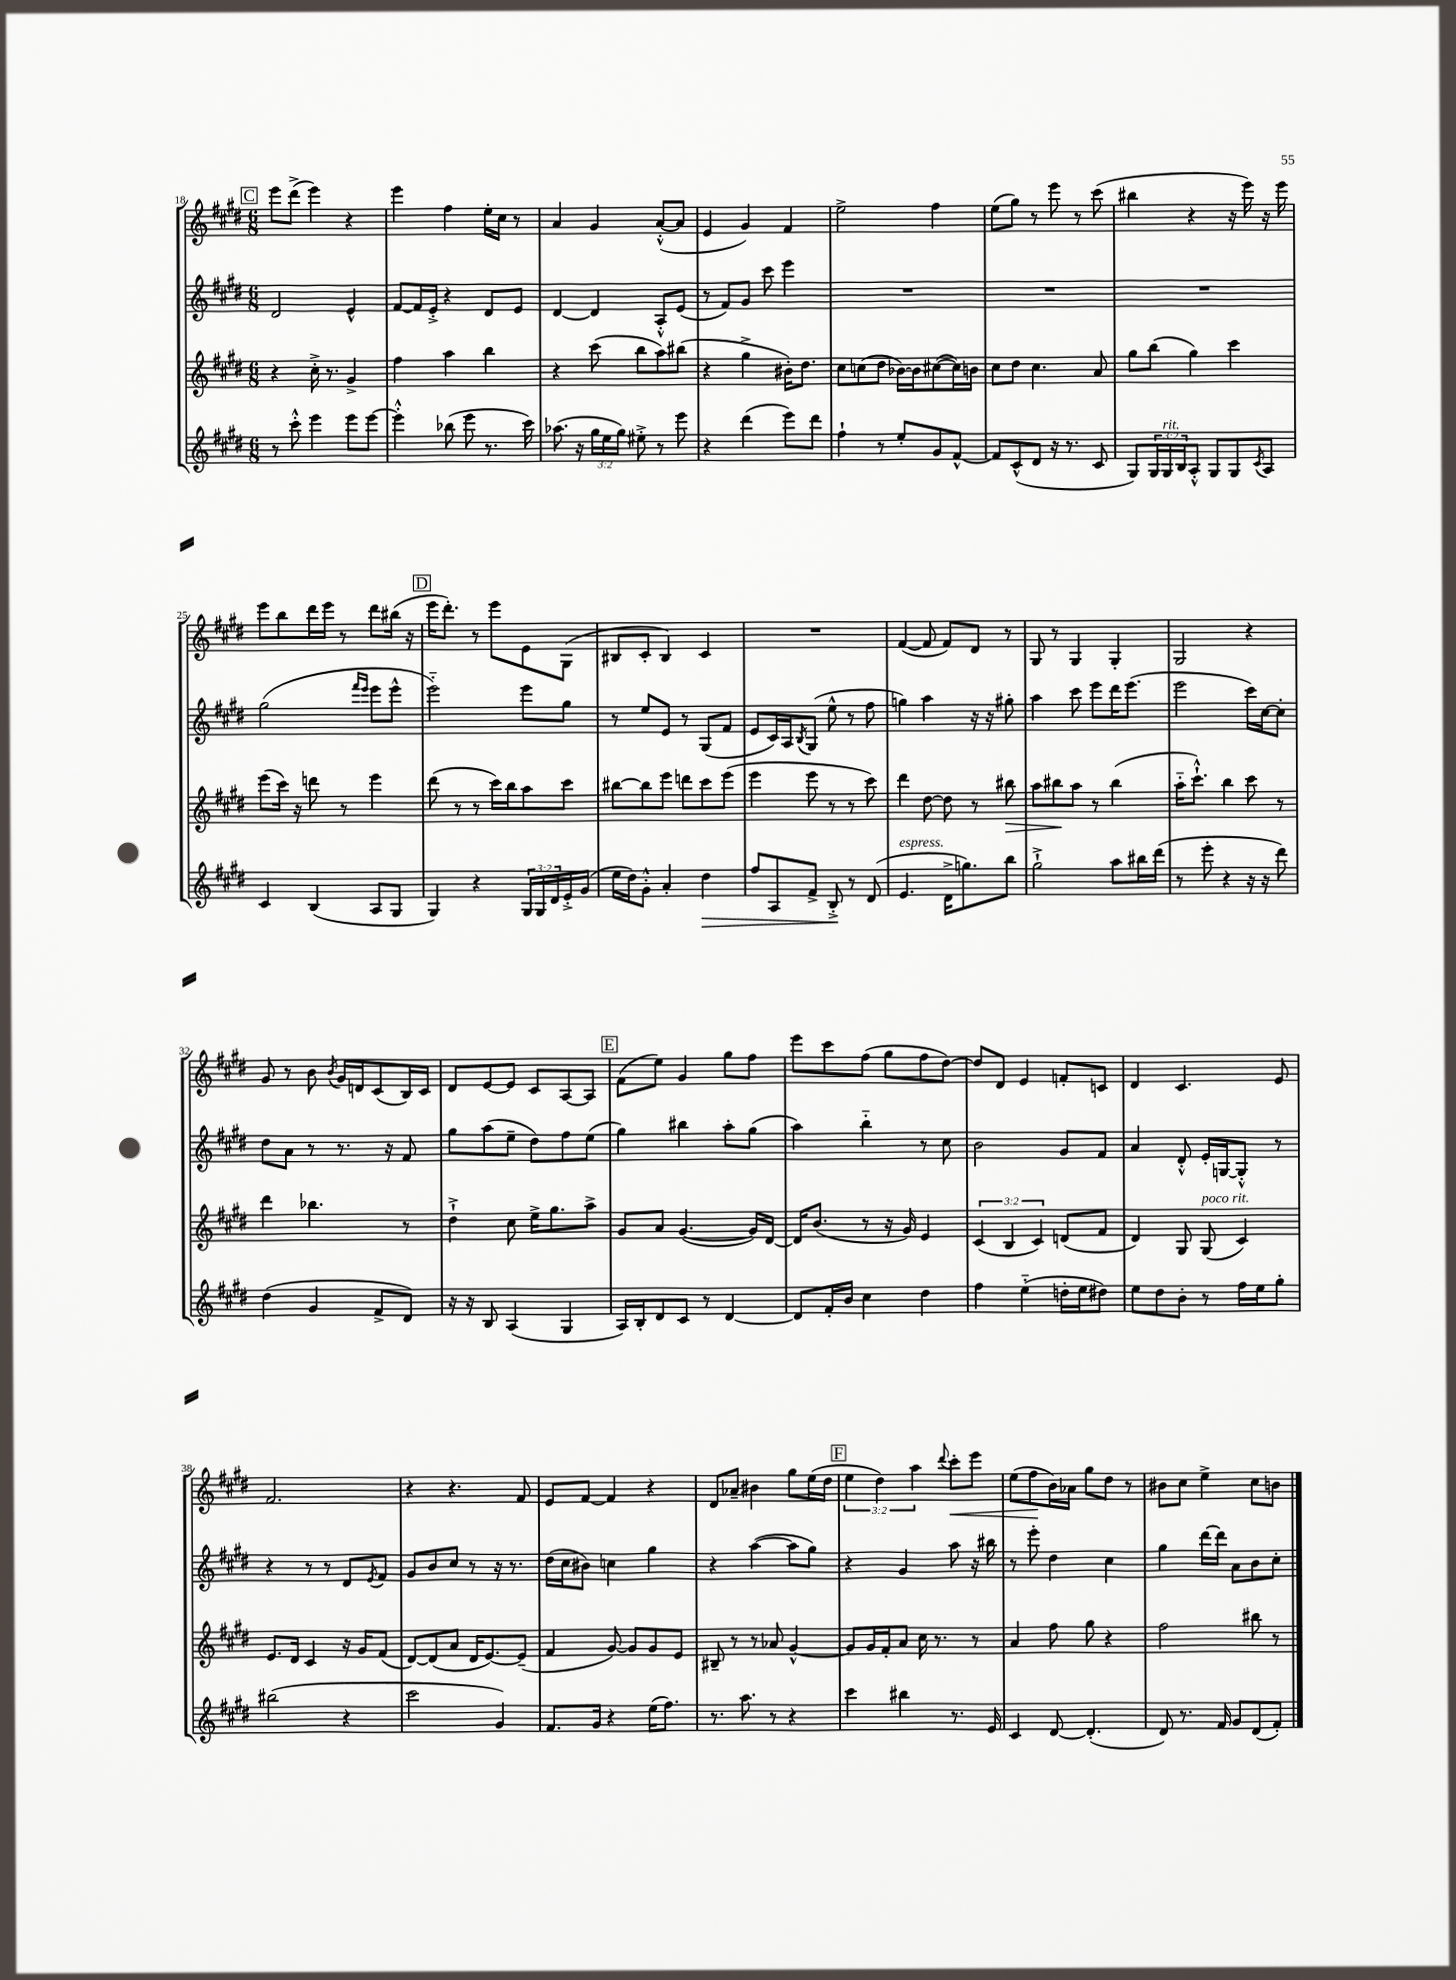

**kern	**kern	**kern	**kern
*staff4	*staff3	*staff2	*staff1
*clefG2	*clefG2	*clefG2	*clefG2
*k[f#c#g#d#]	*k[f#c#g#d#]	*k[f#c#g#d#]	*k[f#c#g#d#]
*M6/8	*M6/8	*M6/8	*M6/8
8r	4r	2d#/	8eee\L
8ccc#'^^\	.	.	(8ddd#^\J
4eee\	16cc#'^\	.	4eee\)
.	8.r	.	.
8eee\L	4g#^/	4e^^/	4r
[8eee\J	.	.	.
=	=	=	=
4eee'^^\]	4ff#\	[8f#/L	4eee\
.	.	16f#/]L	.
.	.	16e'^/JJ	.
(8bb-\	4aa\	4r	4ff#\
8eee\	.	.	.
8.r	4bb\	8d#/L	16ee'\LL
.	.	.	16cc#\JJ
.	.	8e/J	8r
16ccc#\)	.	.	.
=	=	=	=
(8.aa-\	4r	[4d#/	4a/
16r	.	.	.
24gg#\LL	(8ccc#\	4d#/]	4g#/
24ee\	.	.	.
24gg#\JJ)	.	.	.
8ee#'^\	8bb\L	.	.
8r	8aa\)	8A'^^/L	([8a'^^/L
8eee\	(8bb#\J	(8e/J	8a/]J
=	=	=	=
4r	4r	8r	4e/
.	.	8f#/L)	.
(4ddd#\	4gg#^\	8g#/J	4g#/)
.	.	8ccc#\	.
8eee\L)	16b#'\LK)	4eee\	4f#/
.	8.dd#\J	.	.
8ddd#\J	.	.	.
=	=	=	=
4ff#`\	8cc#\L	2.r	2ee^\
.	(8cc\	.	.
8r	8dd#\J	.	.
8ee'/L	[16b-\LL)	.	.
.	16b-\]J	.	.
8g#/	([8cc#\	.	4ff#\
[8f#^^/J	16cc#\]L)	.	.
.	16b\JJ	.	.
=	=	=	=
8f#/]L	8cc#\L	2.r	(8ee\L
(8c#^^/	8dd#\J	.	8gg#\J)
8d#/J	4.cc#\	.	8r
16r	.	.	8eee\
8.r	.	.	.
.	.	.	8r
8c#/	8a/	.	(8ccc#\
=	=	=	=
8G#/L)	8gg#\L	2.r	4bb#\
24G#/L	(8bb\J	.	.
24G#/	.	.	.
24B/J	.	.	.
8A'^^/J	4gg#\)	.	4r
8G#/L	.	.	.
8G#/	4ccc#\	.	16r
.	.	.	16eee\)
8qc#/	.	.	.
8A/J	.	.	16r
.	.	.	16eee\
=	=	=	=
4c#/	(8eee\L	(2gg#\	8eee\L
.	16ccc#\Jk)	.	8bb\
.	16r	.	.
(4B/	8ddd\	.	16ddd#\L
.	.	.	16eee\JJ
.	8r	.	8r
.	.	16qqfff#/LL	.
.	.	16qqeee/JJ	.
8A/L	4eee\	8eee\L	8ddd#\L
8G#/J	.	8eee^^\J	(16bb#\Jk
.	.	.	16r
=	=	=	=
4G#/)	(8ddd#\	2eee'~\)	16eee\LK
.	.	.	8.ddd#'\J)
.	8r	.	.
4r	8r	.	8r
.	16ccc#\LL)	.	8eee\L
.	16bb\J	.	.
24G#/LL	8aa\	8eee\L	8e\
24G#/	.	.	.
24d#/	.	.	.
16e'^/	8ccc#\J	8gg#\J	(8G#\J
(16g#/JJ	.	.	.
=	=	=	=
16ee\LL	[8bb#\L	8r	8B#/L
16dd#\J)	.	.	.
8g#'^^\J	8bb#\]	8ee/L	8c#'/J
4a'/	8eee\J	8e/J	4B#/)
.	8ddd\L	8r	.
4dd#\	8ccc#\	(8G#/L	4c#/
.	(8eee\J	8f#/J	.
=	=	=	=
8ff#/L	4eee\	8e/L	2.r
8A/	.	16c#/L)	.
.	.	16A/J	.
.	.	8qB/	.
8f#^/J	8eee\	(8G#/J	.
8B'^/	8r	8ee^^\	.
8r	8r	8r	.
(8d#/	8ccc#\)	8ff#\	.
=	=	=	=
4.e/	4ddd#\	4gg\)	([4f#/
.	[8dd#\	4aa\	8f#/]
16d#^\LK	8dd#\]	.	8f#/L)
8.gg\)	.	.	.
.	8r	16r	8d#/J
.	.	16r	.
8bb\J	8bb#\	8gg#'\	8r
=	=	=	=
2gg#`^\	8aa\L	4aa\	8G#/
.	8bb#\	.	8r
.	8aa\J	8ccc#\	4G#/
.	8r	8eee\L	.
8aa\L	(4bb#\	16ddd#\K	4G#'/
.	.	(8.eee\J	.
16bb#\L	.	.	.
(16ddd#\JJ	.	.	.
=	=	=	=
8r	16aa'~\LK	2eee\	2G#/
.	8.ccc#`^^\J)	.	.
8eee'\	.	.	.
4r	4bb\	.	.
16r	8ccc#\	16ccc#\LL)	4r
16r	.	[16cc#\J	.
8ddd#\)	8r	8cc#'\]J	.
=	=	=	=
(4dd#\	4ddd#\	8dd#\L	8g#/
.	.	8a\J	8r
4g#/	4.bb-\	8r	8b\
.	.	.	8qb/
.	.	8.r	16g#/LL
.	.	.	16d/J
8f#^/L	.	.	(8c#/
.	.	16r	.
8d#/J)	8r	8f#/	16B/L)
.	.	.	16c#/JJ
=	=	=	=
16r	4dd#`^\	8gg#\L	8d#/L
16r	.	.	.
8B/	.	(8aa\	[8e/
(4A/	8cc#\	8ee~\J	8e/]J
.	16ee^\LK	8dd#\L)	8c#/L
.	8.gg#\	.	.
4G#/	.	8ff#\	[8A/
.	8aa^\J	(8ee\J	8A/]J
=	=	=	=
16A/LL)	8g#/L	4gg#\)	(8f#\L
16B'/J	.	.	.
8d#/	8a/J	.	8ee\J)
8c#/J	([4.g#/	4bb#\	4g#/
8r	.	.	.
[4d#/	.	8aa'\L	8gg#\L
.	16g#/]LL)	(8gg#\J	8ff#\J
.	[16d#/JJ	.	.
=	=	=	=
8d#/]L	16d#/]LK	4aa\)	8eee\L
.	(8.b/J	.	.
16f#'/L	.	.	8ccc#\
16b/JJ	.	.	.
4cc#\	8r	4bb'~\	(8ff#\J
.	16r	.	8gg#\L
.	16g#/)	.	.
4dd#\	4e/	8r	8ff#\
.	.	8cc#\	[8dd#\J)
=	=	=	=
4ff#\	(6c#/	2b\	8dd#/]L
.	.	.	8d#/J
.	6B/	.	.
(4ee'~\	.	.	4e/
.	6c#/)	.	.
16dd'\LL	(8d/L	8g#/L	8f'/L
16ee\J	.	.	.
8dd#\J)	8f#/J	8f#/J	8c/J
=	=	=	=
8ee\L	4d#/)	4a/	4d#/
8dd#\	.	.	.
8b'\J	8G#/	8d#'^^/	4.c#/
8r	(8G#/	16e'/LL	.
.	.	[16G/J	.
16ff#\LL	4c#/)	8G'^^/]J	.
16ee\J	.	.	.
8gg#'\J	.	8r	8e/
=	=	=	=
(2bb#\	8.e/L	4r	2.f#/
.	16d#/Jk	.	.
.	4c#/	8r	.
.	.	8r	.
4r	16r	8d#/L	.
.	16g#/LK	.	.
.	.	8qe/	.
.	(8f#/J	8f#/J	.
=	=	=	=
2ccc#\	[8d#/L)	8g#/L	4r
.	(8d#/]	8b/	.
.	8a/J	8cc#/J	4.r
.	16d#/LK	8r	.
.	[8.e/)	.	.
4g#/)	.	16r	.
.	.	8.r	.
.	(8e~/]J	.	8f#/
=	=	=	=
8.f#/L	4f#/	(16dd#\LL	8e/L
.	.	16cc#\J	.
.	.	8b#\J)	[8f#/J
16g#/Jk	.	.	.
4r	[8g#/)	4cc\	4f#/]
.	8g#/]L	.	.
(16ee\LK	8g#/	4gg#\	4r
8.ff#\J)	.	.	.
.	8e/J	.	.
=	=	=	=
8.r	8B#~/	4r	8d#/L
.	8r	.	8a-~/J
8.aa\	.	.	.
.	8r	([4aa\	4b#\
8r	8a-/	.	.
4r	[4g#^^/	8aa\]L	8gg#\L
.	.	8gg#\J)	(16ee\L
.	.	.	16dd#\JJ
=	=	=	=
4ccc#\	8g#/]L	4r	6ee\
.	16g#/L	.	.
.	.	.	6dd#\)
.	16f#'/J	.	.
4bb#\	8a/J	4g#/	.
.	.	.	6aa\
.	16cc#\	.	.
.	8.r	.	.
.	.	.	8qqddd#/
8.r	.	8aa\	8ccc#'\L
.	8r	16r	8eee\J
16e/	.	16bb#\	.
=	=	=	=
4c#/	4a/	8r	(8ee\L
.	.	8eee'\	8ff#\
[8d#/	8ff#\	4dd#\	16b\L)
.	.	.	16a-\JJ
(4.d#'/]	8gg#\	.	8gg#\L
.	4r	4cc#\	8dd#\J
.	.	.	8r
=	=	=	=
8d#/)	2ff#\	4gg#\	8b#\L
8.r	.	.	8cc#\J
.	.	[16ddd#\LL	4ee^\
16f#/	.	16ddd#\]JJ	.
8g#/L	.	8a\L	.
(8d#/	8bb#\	8b\	8cc#\L
8f#'/J)	8r	8cc#'\J	8b\J
==	==	==	==
*-	*-	*-	*-
